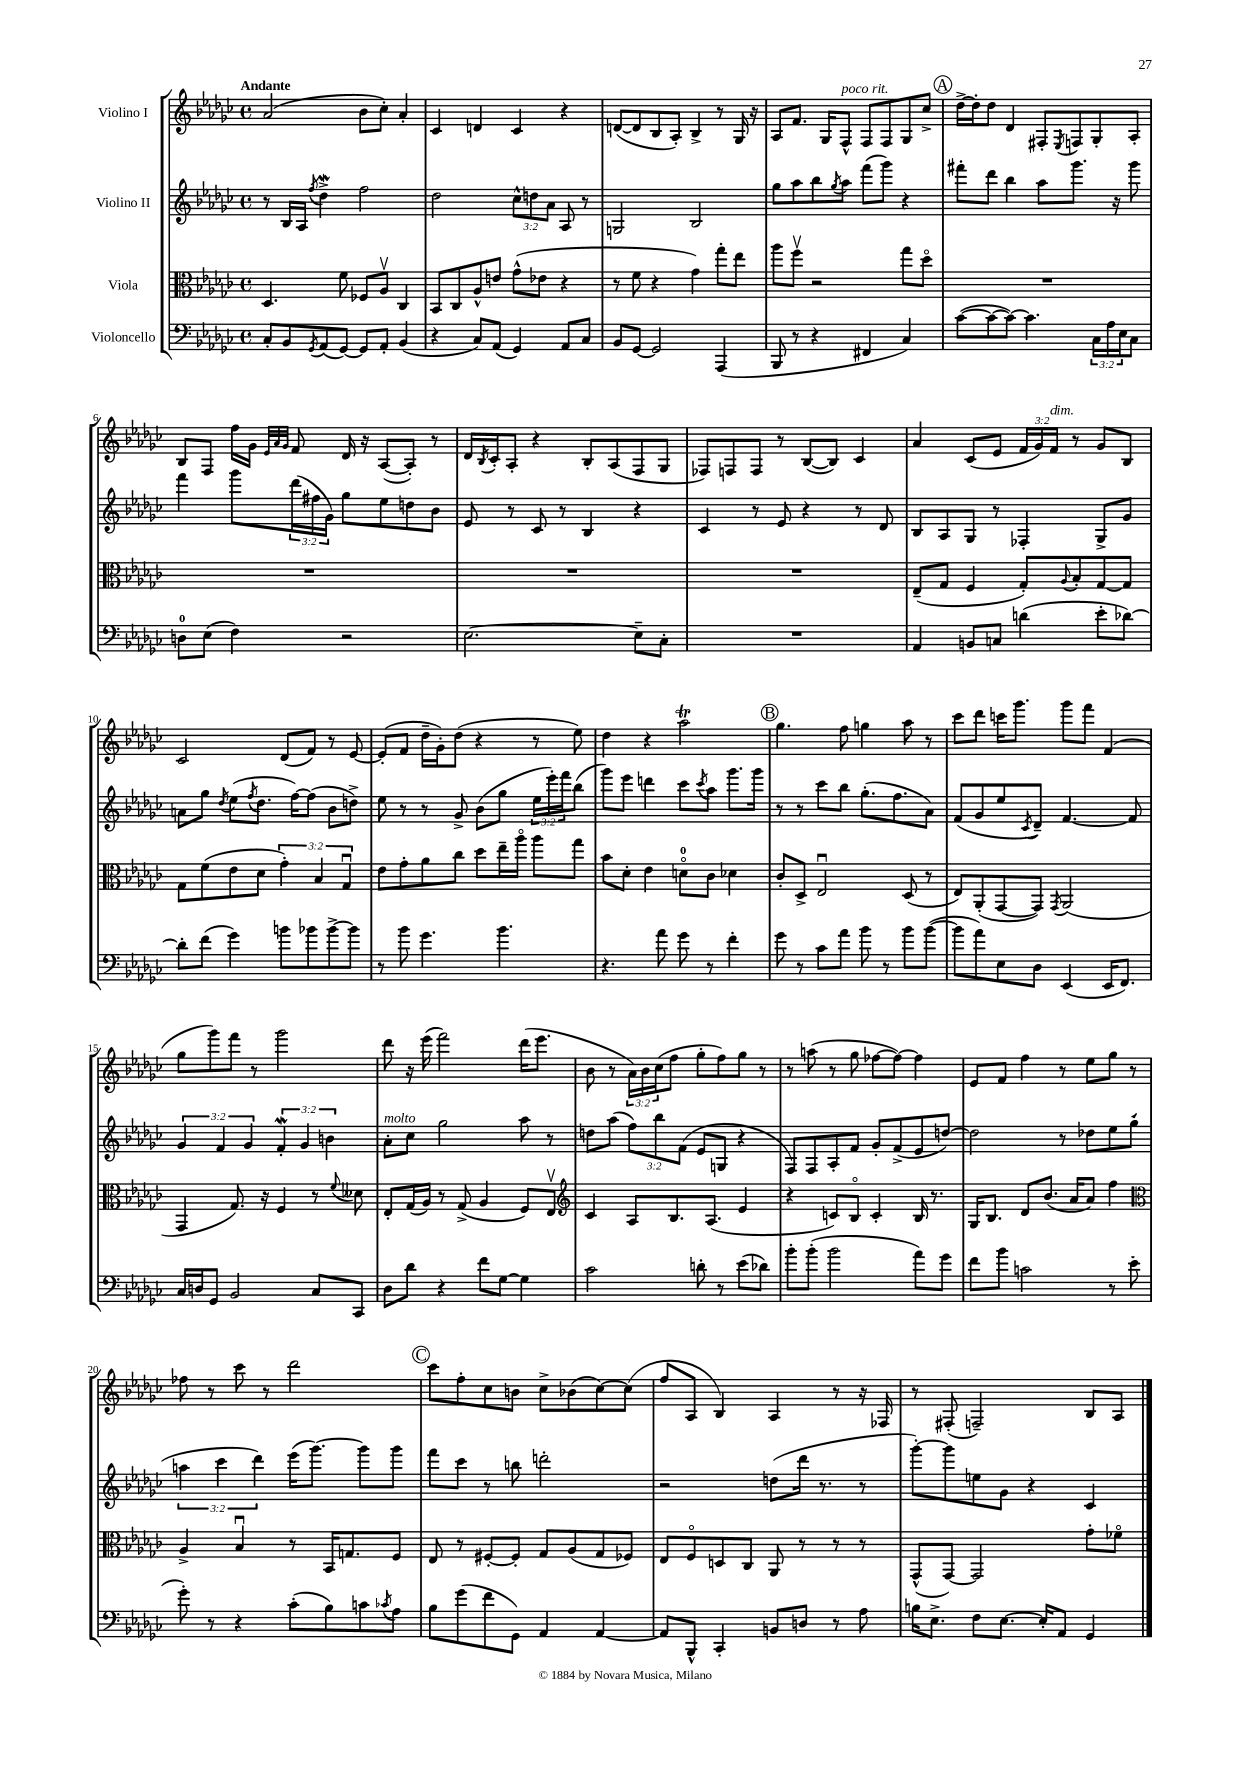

**kern	**kern	**kern	**kern
*staff4	*staff3	*staff2	*staff1
*clefF4	*clefC3	*clefG2	*clefG2
*k[b-e-a-d-g-c-]	*k[b-e-a-d-g-c-]	*k[b-e-a-d-g-c-]	*k[b-e-a-d-g-c-]
*M4/4	*M4/4	*M4/4	*M4/4
*met(c)	*met(c)	*met(c)	*met(c)
8C-'/L	4.D-/	8r	(2a-/
8BB-/	.	16B-/LL	.
.	.	16A-/JJ	.
8qGG-/	.	8qff/	.
(8AA-/	.	4dd-^\	.
[8GG-/J)	8f\	.	.
8GG-/]L	8F-/L	2ff\	8b-\L
8AA-'/J	8A-v/J	.	8cc-'\J)
(4BB-/	4C-/	.	4a-'/
=	=	=	=
4r	8BB-/L	2dd-\	4c-/
.	8C-/	.	.
8C-/L)	8A-^^/	.	4d/
(8AA-/J	8e/J	.	.
4GG-/)	(8g-^^\L	12cc-^^\L	4c-/
.	.	12dd\	.
.	8e-\J	.	.
.	.	12a-\J	.
8AA-/L	4r	8A-/	4r
8C-/J	.	8r	.
=	=	=	=
8BB-/L	8r	2G/	([8d/L
[8GG-/J	8f\	.	8d/]
2GG-/]	4r	.	8B-/
.	.	.	8A-'/J)
.	4g-\)	2B-/	4B-^/
(4AAA-/	8gg-'\L	.	8r
.	8ee-\J	.	16G-/
.	.	.	16r
=	=	=	=
8BBB-/	8aa-\L	8gg-\L	8A-/L
8r	8ffv\J	8aa-\	8.f/J
4r	2r	8bb-\	.
.	.	.	16G-/LK
.	.	8qgg-/	.
.	.	8aa-\J	8F^^/J
4FF#/	.	(8fff\L	8F/L
.	.	8ggg-\J)	8F/
4C-/)	8gg-\L	4r	8G-/
.	8dd-o\J	.	8cc-^/J
=	=	=	=
([8c-\L	1r	8fff#'\L	[16dd-^\LL
.	.	.	16dd-'\]J
8c-\_	.	8ddd-\J	8dd-\J
8c-\_J)	.	4bb-\	4d-/
4.c-\]	.	.	.
.	.	8aa-\L	8F#'/L
.	.	.	8qE-/
.	.	8.ggg-\J	8F/
24C-\LL	.	.	8G-'/
24A-\	.	.	.
.	.	16r	.
24E-\J	.	.	.
8C-\J	.	8ggg-\	8A-'/J
=	=	=	=
8D\L	1r	4fff\	8B-/L
(8E-\J	.	.	8F/J
4F\)	.	8ggg-\L	16ff\LL
.	.	.	16g-\JJ
.	.	.	32qqe-/LLL
.	.	.	32qqa-/
.	.	.	32qqg-/JJJ
.	.	(24ddd-\L	8f/
.	.	24ff#\	.
.	.	24g-\JJ)	.
2r	.	8gg-\L	16d-/
.	.	.	16r
.	.	8ee-\	([8A-/L
.	.	8dd\	8A-'/]J)
.	.	8b-\J	8r
=	=	=	=
[2.E-\	1r	8e-/	16d-/LL
.	.	.	8qB-/
.	.	.	16c-'/J
.	.	8r	8A-'/J
.	.	8c-/	4r
.	.	8r	.
.	.	4B-/	8B-'/L
.	.	.	(8A-/
8E-~\]L	.	4r	8F/
8C-'\J	.	.	8G-/J
=	=	=	=
1r	1r	4c-/	8F-/L)
.	.	.	8F/
.	.	8r	8F/J
.	.	8e-/	8r
.	.	4r	([8B-/L
.	.	.	8B-/]J)
.	.	8r	4c-/
.	.	8d-/	.
=	=	=	=
4AA-/	(8E-~/L	8B-/L	4a-/
.	8G-/J	8A-/	.
8BB/L	4F/	8G-/J	(8c-/L
8C/J	.	8r	8e-/J
(4d\	8G-'/L)	4F-'/	24f/LL
.	.	.	24g-/)
.	.	.	24f/JJ
.	8qqA-/	.	.
.	8B-'/	.	8r
8e-'\L	[8G-/	8G-^/L	8g-/L
[8d-\J)	8G-/]J	8g-/J	8B-/J
=	=	=	=
8d-'\]L	8G-\L	8a\L	2c-/
(8f\J	(8f\	8gg-\J	.
.	.	8qdd-/	.
4g-\)	8e-\	(8ee-\L	.
.	.	8qff/	.
.	8d-\J	8.dd-\J	.
8b\L	6g-'\)	.	(8d-/L
.	.	[16ff\LK)	.
8b-\	.	(8ff\]J	8f/J)
.	6B-/	.	.
[8b-^\	.	8b-\L	8r
.	6G-u/	.	.
8b-\]J	.	8dd^\J)	[8e-/
=	=	=	=
8r	8e-\L	8ee-\	(8e-'/]L
8b-\	8g-'\	8r	8f/J
4.g-\	8a-\	8r	16dd-~\LL
.	.	.	16g-'\J)
.	8cc-\J	8g-^/	(8dd-\J
.	8dd-\L	(8b-\L	4r
4.b-\	16ee-~\L	8gg-\J	.
.	16aa-o\JJ	.	.
.	8aa-\L	24ee-\LL	8r
.	.	24eee-'\)	.
.	.	24fff\J	.
.	8gg-\J	(8bb-\J	8ee-\)
=	=	=	=
4.r	8b-\L	8ggg-\L)	4dd-\
.	8d-'\J	8eee-\J	.
.	4e-\	4ddd\	4r
8a-\	.	.	.
8g-\	8do\L	8ccc-\L	2aa-\
.	.	8qccc-/	.
8r	8c-\J	8aa-\J	.
4f'\	4d-\	8.ggg-\L	.
.	.	16ggg-\Jk	.
=	=	=	=
8g-\	8c-'/L	8r	4.gg-\
8r	8D-^/J	8r	.
8c-\L	2E-u/	8ccc-\L	.
8a-\J	.	8bb-\J	8ff\
8b-\	.	(8.gg-'\L	4gg\
8r	.	.	.
.	.	8.ff\	.
8b-\L	(8D-/	.	8aa-\
([8b-\J	8r	8a-\J)	8r
=	=	=	=
8b-\]L	8E-/L)	(8f/L	8ccc-\L
8a-\)	(8AA-'/	8g-/	8ddd-\J
8E-\	[8GG-/	8ee-/	16ccc\LK
.	.	.	8.ggg-\J
.	.	8qc-/	.
8D-\J	8GG-/]J)	8d-~/J)	.
.	8qGG-/	.	.
(4EE-/	(2AA-/	[4.f/	8ggg-\L
.	.	.	8fff\J
16EE-/LK	.	.	(4f/
8.FF/J)	.	.	.
.	.	8f/]	.
=	=	=	=
16C-/LL	4GG-/	6g-/	8gg-\L
16D/J	.	.	.
8GG-/J	.	.	8ggg-\)
.	.	6f/	.
2BB-/	8.G-/)	.	8fff\J
.	.	6g-/	.
.	.	.	8r
.	16r	.	.
.	4F/	6f'/	2ggg-\
.	.	6g-/	.
8C-/L	8r	.	.
.	.	6b\	.
.	8qqf/	.	.
8CC-/J	8d--\	.	.
=	=	=	=
8D-\L	8E-'/L	8a-'\L	8ddd-\
8d-\J	(16G-/L	8cc-\J	16r
.	16A-/JJ)	.	(16eee-\
4r	8r	2gg-\	2fff\)
.	(8G-^/	.	.
8f\L	4A-/	.	.
[8G-\J	.	.	.
4G-\]	8F/L)	8aa-\	(16ddd-\LK
.	.	.	8.eee-\J
.	8E-v/J	8r	.
=	=	=	=
*	*clefG2	*	*
2c-\	4c-/	8dd\L	8b-\
.	.	(8aa-\J	8r
.	8A-/L	12ff\L)	24a-\LL)
.	.	.	24b-\
.	.	12bb-\	(24cc-\J
.	8.B-/	.	8ff\J
.	.	(12f\J	.
8d'\	.	8e-/L	8gg-'\L
.	(8.A-/J	.	.
8r	.	8G/J	8ff\)
(8e-\L	4e-/	4r	8gg-\J
8d-\J)	.	.	8r
=	=	=	=
8b-'\L	4r	8F/L)	8r
(8b-'\J	.	8F/	(8aa\
2b-\	8c/L)	8A-'/	8r
.	8B-o/J	8f/J	8gg-\
.	4c'/	8g-'/L	[8ff-\L
.	.	(8f^/	8ff-\_J)
8a-\L)	16B-/	8e-/	4ff-\]
.	8.r	.	.
8g-\J	.	[8dd/J)	.
=	=	=	=
8f\L	16G-/LK	2dd\]	8e-/L
.	8.B-/J	.	.
8b-\J	.	.	8f/J
2c\	8d-/L	.	4ff\
.	(8.b-/J	.	.
.	.	8r	8r
.	16a-/LK	.	.
.	8a-/J)	8dd-\L	8ee-\L
8r	4ff\	8ee-\	8gg-\J
(8e-\	.	(8gg-'\J	8r
=	=	=	=
*	*clefC3	*	*
8g-'\)	4A-^/	6aa\	8ff-\
8r	.	.	8r
.	.	6ccc-\	.
4r	4B-u/	.	8ccc-\
.	.	6ddd-\)	.
.	.	.	8r
(8c-'\L	8r	(16eee-\LK	2ddd-\
.	.	[8.ggg-\J)	.
8B-\)	16BB-/LK	.	.
.	8.G/	.	.
8c\	.	8ggg-\]L	.
8qc-/	.	.	.
8A-\J	8F/J	8ggg-\J	.
=	=	=	=
8B-\L	8E-/	8fff\L	8ccc-\L
(8g-\	8r	8ccc-\J	8ff'\
8f\	[8F#'/L	8r	8cc-\
8GG-\J)	8F#'/]J	8bb\	8b\J
4AA-/	8G-/L	2ddd'\	8cc-^\L
.	(8A-/	.	(8b-\
[4AA-/	8G-/	.	[8cc-\)
.	8F-/J)	.	(8cc-\]J
=	=	=	=
8AA-/]L	8E-/L	2r	8ff/L
8BBB-^^/J	8Fo/	.	8A-/J
4CC-'/	8D/	.	4B-/)
.	8C-/J	.	.
8BB/L	8AA-/	(8dd\L	4A-/
8D/J	8r	16ddd-\Jk	.
.	.	8.r	.
8r	8r	.	8r
8A-\	8r	8r	16r
.	.	.	16F-/
=	=	=	=
16B\LK	(8GG-^^/L	[8ggg-'\L)	8r
8.E-^\J	.	.	.
.	[8GG-/J)	8ggg-\]	(8F#'/
8F\L	2GG-/]	8ee\	2F~/)
[8.E-\J	.	8g-\J	.
.	.	4r	.
16E-'/]LK	.	.	.
8AA-/J	.	.	.
4GG-/	8g-'\L	4c-/	8B-/L
.	8f-o\J	.	8A-/J
==	==	==	==
*-	*-	*-	*-
